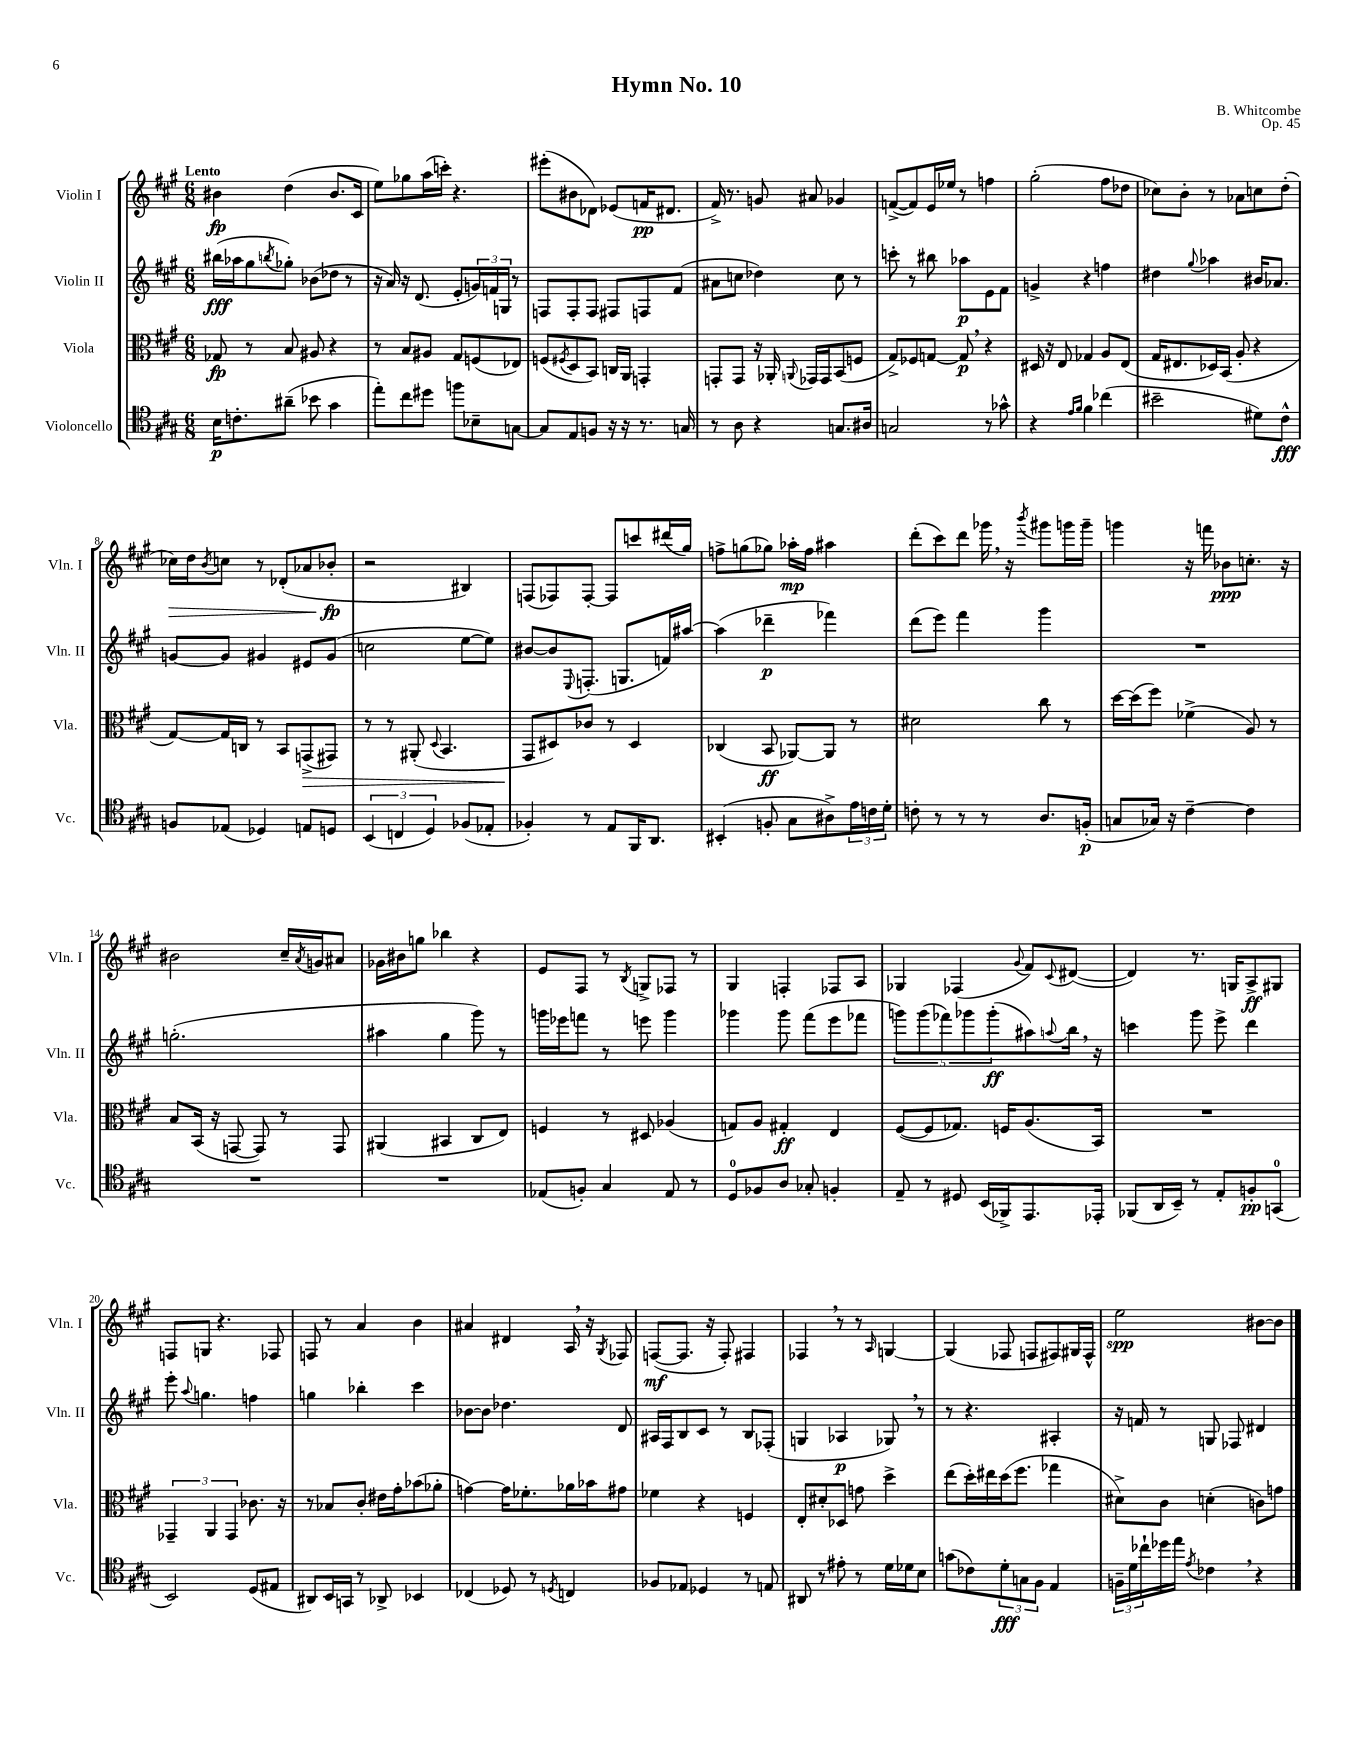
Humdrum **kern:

**kern	**dynam	**kern	**dynam	**kern	**dynam	**kern	**dynam
*part4	*part4	*part3	*part3	*part2	*part2	*part1	*part1
*staff4	*staff4	*staff3	*staff3	*staff2	*staff2	*staff1	*staff1
*I"Violoncello	*	*I"Viola	*	*I"Violin II	*	*I"Violin I	*
*I'Vc.	*	*I'Vla.	*	*I'Vln. II	*	*I'Vln. I	*
*clefC4	*	*clefC3	*	*clefG2	*	*clefG2	*
*k[f#c#g#]	*	*k[f#c#g#]	*	*k[f#c#g#]	*	*k[f#c#g#]	*
*M6/8	*	*M6/8	*	*M6/8	*	*M6/8	*
=1	=1	=1	=1	=1	=1	=1	=1
!	!	!	!	!	!	!LO:TX:a:B:t=Lento	!
16B\KL	p	8G-X/	fp	(16bb#X\LL	fff	4b#X\	fp
8.cn'\	.	.	.	16aa-X\J	.	.	.
.	.	8r	.	8gg#\	.	.	.
.	.	.	.	8qbbn/	.	.	.
(8a#X~\J	.	8B/	.	8gg-X'\J)	.	(4dd\	.
8b-X\	.	8A#X/	.	(8b-X\L	.	.	.
4g#\	.	4r	.	8dd-X\J	.	8.b#/L	.
.	.	.	.	8r	.	.	.
.	.	.	.	.	.	16c#/Jk	.
=2	=2	=2	=2	=2	=2	=2	=2
8ee'\L)	.	8r	.	16r	.	8ee\L)	.
.	.	.	.	16a/)	.	.	.
8cc#\	.	8B/L	.	16r	.	8gg-X\	.
.	.	.	.	(8.d/	.	.	.
8dd#X\J	.	8A#X/J	.	.	.	(16aa\L	.
.	.	.	.	.	.	16cccn'\JJ)	.
8ffn\L	.	8G#/L	.	8e'/L	.	4.r	.
8B-X~\	.	(8Fn/	.	24gn/L)	.	.	.
.	.	.	.	24fn/	.	.	.
.	.	.	.	24Gn/JJ	.	.	.
[8Gn\J	.	8E-X/J)	.	8r	.	.	.
=3	=3	=3	=3	=3	=3	=3	=3
8G/L]	.	(8Fn/L	.	8Fn/L	.	(8eee#X'\L	.
.	.	8qF#X/	.	.	.	.	.
8E/	.	8D/	.	8F'/	.	8b#X\	.
8Fn/J	.	8BB/J)	.	8F/J	.	8d-X\J)	.
16r	.	16Cn/LL	.	8F#X/L	.	(8e-X/L	.
16r	.	16AA/JJ	.	.	.	.	.
8.r	.	4GGn'/	.	8Fn/	.	16fn/K	pp
.	.	.	.	.	.	8.d#X/J	.
.	.	.	.	(8f#/J	.	.	.
16Gn/	.	.	.	.	.	.	.
=4	=4	=4	=4	=4	=4	=4	=4
8r	.	8GGn'/L	.	8a#X\L	.	16f#^/)	.
.	.	.	.	.	.	8.r	.
8A\	.	8GG/J	.	8ccn\J	.	.	.
4r	.	16r	.	4dd-X\)	.	8gn/	.
.	.	16AA-X'/	.	.	.	.	.
.	.	8qqAAn/	.	.	.	.	.
.	.	16GG-X/LL	.	.	.	8a#X/	.
.	.	16GG-/J	.	.	.	.	.
8.Gn/L	.	(8BB/	.	8cc\	.	4g-X/	.
.	.	8Fn/J	.	8r	.	.	.
16A#X/Jk	.	.	.	.	.	.	.
=5	=5	=5	=5	=5	=5	=5	=5
2Gn/	.	8G#^/L)	.	8cccn'\	.	([8fn^/L	.
.	.	8F-X/	.	8r	.	8f/])	.
.	.	[8Gn/J	.	8bb#X\	.	16e/L	.
.	.	.	.	.	.	16ee-X/JJ	.
.	.	8G,/]	p	8aa-X\L	p	8r	.
8r	.	4r	.	8e\	.	4ffn\	.
8g-X^^\	.	.	.	8f#\J	.	.	.
=6	=6	=6	=6	=6	=6	=6	=6
4r	.	16D#X/	.	4gn^/	.	(2gg#'\	.
.	.	16r	.	.	.	.	.
.	.	8E/	.	.	.	.	.
16qqe/LL	.	.	.	.	.	.	.
16qqf#/JJ	.	.	.	.	.	.	.
4f#\	.	4G-X/	.	4r	.	.	.
(4cc-X\	.	8A/L	.	4ffn\	.	8ff#\L	.
.	.	(8E/J	.	.	.	8dd-X\J	.
=7	=7	=7	=7	=7	=7	=7	=7
2b#X~\	.	16G#/KL	.	4dd#X\	.	8cc-X\L)	.
.	.	8.E#X/	.	.	.	.	.
.	.	.	.	.	.	8b'\J	.
.	.	.	.	8qqgg#/	.	.	.
.	.	16D-X/L)	.	4aa-X\	.	8r	.
.	.	(16BB/JJ	.	.	.	.	.
.	.	8A'/	.	.	.	8a-X\L	.
8d#X\L)	.	4r	.	16b#X/KL	.	8ccn\	.
.	.	.	.	8.a-X/J	.	.	.
8c#^^\J	fff	.	.	.	.	(8dd'\J	.
!!LO:LB:g=z
=8	=8	=8	=8	=8	=8	=8	=8
!	!	!	!	!	!	!	!LO:HP:b
8Fn/L	.	[8G#/L)	.	[8gn/L	.	16cc-X\LL)	>
.	.	.	.	.	.	16dd\J	.
.	.	.	.	.	.	8qb/	.
(8E-X/J	.	16G#/L]	.	8g/J]	.	8ccn\J	.
.	.	16Cn/JJ	.	.	.	.	.
4D-X/)	.	8r	.	4g#X/	.	8r	.
.	.	8BB/L	.	.	.	(8d-X'/L	.
!	!	!	!LO:HP:b	!	!	!	!
8En/L	.	(8GGn^/	>	8e#X/L	.	8a-X/	.
8Dn/J	.	8GG#X/J)	.	(8g#/J	.	8b-X'/J	fp
.	.	.	.	.	.	.	]
=9	=9	=9	=9	=9	=9	=9	=9
(6BB/	.	8r	.	2ccn\	.	2r	.
.	.	8r	.	.	.	.	.
6Cn/	.	.	.	.	.	.	.
.	.	(8AA#X'/	.	.	.	.	.
6D/)	.	.	.	.	.	.	.
.	.	8qqD/	.	.	.	.	.
.	.	4.BB/	.	.	.	.	.
(8F-X/L	.	.	.	[8ee\L	.	4B#X/)	.
8E-X'/J	.	.	.	8ee\J])	.	.	.
=10	=10	=10	=10	=10	=10	=10	=10
4F-X'/)	.	8GG#/L	.	[8b#X/L	.	(8Fn/L	.
.	.	8D#X/)	]	8b#/]	.	8F-X/)	.
.	.	.	.	8qqE/	.	.	.
8r	.	8c-X/J	.	(8.Fn'/J	.	[8F-'/J	.
8E/L	.	8r	.	.	.	8F-/L]	.
.	.	.	.	8.Gn/L	.	.	.
16FF#/K	.	4D#/	.	.	.	8cccn/	.
8.AA/J	.	.	.	.	.	.	.
.	.	.	.	16fn/L)	.	(16ddd#X/L	.
.	.	.	.	[16aa#X/JJ	.	16gg#/JJ)	.
=11	=11	=11	=11	=11	=11	=11	=11
(4BB#X'/	.	(4C-X/	.	(4aa#\]	.	8ffn^\L	.
.	.	.	.	.	.	(8ggn\	.
8Fn'/	.	8BB/	ff	4ddd-X~\	p	8gg-X\J)	.
8G#\L	.	[8AA-X/L)	.	.	.	16aa-X'\LL	mp
.	.	.	.	.	.	16ff\JJ	.
8A#X^\)	.	8AA-/J]	.	4fff-X\)	.	4aa#X\	.
24e\L	.	8r	.	.	.	.	.
24cn\	.	.	.	.	.	.	.
24d'\JJ	.	.	.	.	.	.	.
=12	=12	=12	=12	=12	=12	=12	=12
8cn'\	.	2d#X\	.	(8ddd\L	.	(8ddd'\L	.
8r	.	.	.	8eee\J)	.	8ccc#\)	.
8r	.	.	.	4fff#\	.	8ddd\J	.
8r	.	.	.	.	.	16ggg-X,\	.
.	.	.	.	.	.	16r	.
.	.	.	.	.	.	8qbbb/	.
8.A/L	.	8cc#\	.	4ggg#\	.	8ggg#X\L	.
.	.	8r	.	.	.	16gggn\L	.
(16Fn'/Jk	p	.	.	.	.	16ggg~\JJ	.
=13	=13	=13	=13	=13	=13	=13	=13
8Gn/L	.	[16dd\LL	.	2.r	.	4gggn\	.
.	.	(16dd\J]	.	.	.	.	.
16G-X/Jk)	.	8ff#\J)	.	.	.	.	.
16r	.	.	.	.	.	.	.
[4c#~\	.	(4f-X^\	.	.	.	16r	.
.	.	.	.	.	.	16fffn\	.
.	.	.	.	.	.	8b-X\L	ppp
4c#\]	.	8A/)	.	.	.	8.ccn'\J	.
.	.	8r	.	.	.	.	.
.	.	.	.	.	.	16r	.
!!LO:LB:g=z
=14	=14	=14	=14	=14	=14	=14	=14
2.r	.	8B/L	.	(2.ggn'\	.	2b#X\	.
.	.	(16BB/Jk	.	.	.	.	.
.	.	16r	.	.	.	.	.
.	.	[8GGn/	.	.	.	.	.
.	.	8GG/])	.	.	.	.	.
.	.	8r	.	.	.	16cc#~/LL	.
.	.	.	.	.	.	8qa/	.
.	.	.	.	.	.	16gn/J	.
.	.	8GG/	.	.	.	8a#X/J	.
=15	=15	=15	=15	=15	=15	=15	=15
2.r	.	(4AA#X/	.	4aa#X\	.	16g-X\LL	.
.	.	.	.	.	.	16b#X\J	.
.	.	.	.	.	.	8ggn\J	.
.	.	4BB#X/	.	4gg#\	.	4bb-X\	.
.	.	8C#/L	.	8ggg#\)	.	4r	.
.	.	8E/J)	.	8r	.	.	.
=16	=16	=16	=16	=16	=16	=16	=16
(8E-X/L	.	4Fn/	.	16gggn\LL	.	8e/L	.
.	.	.	.	16eee-X\J	.	.	.
8Fn'/J)	.	.	.	8fffn\J	.	8F#/J	.
4G#/	.	8r	.	8r	.	8r	.
.	.	.	.	.	.	8qB/	.
.	.	8D#X/	.	8eeen\	.	8Gn^/L	.
8E-/	.	(4A-X/	.	4ggg\	.	8F-X/J	.
8r	.	.	.	.	.	8r	.
=17	=17	=17	=17	=17	=17	=17	=17
8D/L	.	8Gn/L)	.	4ggg-X\	.	4G#/	.
8F-X/	.	8A/J	.	.	.	.	.
8A/J	.	4G#X'/	ff	8ggg-\	.	4Fn'/	.
8G-X'/	.	.	.	(8fff#\L	.	.	.
4Fn'/	.	4E/	.	8eee\	.	8F-X/L	.
.	.	.	.	8fff-X\J	.	8A/J	.
=18	=18	=18	=18	=18	=18	=18	=18
8E~/	.	([8F#/L	.	10gggn\L)	.	4G-X/	.
.	.	.	.	(10ggg\	.	.	.
8r	.	8F#/]	.	.	.	.	.
.	.	.	.	10fff-X\)	.	.	.
8D#X/	.	8.G-X/J)	.	.	.	(4F-X/	.
.	.	.	.	10ggg-X\	.	.	.
(16BB/LL	.	.	.	.	.	.	.
.	.	.	.	(10ggg-'\	ff	.	.
16FF-X^/J)	.	16Fn/KL	.	.	.	.	.
.	.	.	.	.	.	8qqg#/	.
8.EE/	.	(8.A/	.	8aa#X\)	.	8f#/L)	.
.	.	.	.	8qqaan/	.	8qqc#/	.
.	.	.	.	16bb,\Jk	.	([8d#X/J	.
16EE-X'/Jk	.	16BB/Jk)	.	16r	.	.	.
=19	=19	=19	=19	=19	=19	=19	=19
(8FF-X/L	.	2.r	.	4cccn\	.	4d#/])	.
16AA/L	.	.	.	.	.	.	.
16BB~/JJ)	.	.	.	.	.	.	.
8r	.	.	.	8ggg#\	.	8.r	.
8E'/L	.	.	.	8eee^\	.	.	.
.	.	.	.	.	.	16Gn/KL	.
8Fn'/	pp	.	.	4ddd\	.	8A^/	ff
(8GGn/J	.	.	.	.	.	8G#X/J	.
!!LO:LB:g=z
=20	=20	=20	=20	=20	=20	=20	=20
2BB/)	.	6GG-X~/	.	8eee'\	.	8Fn/L	.
.	.	.	.	8qqaa/	.	.	.
.	.	.	.	4.ggn\	.	8Gn/J	.
.	.	6AA/	.	.	.	.	.
.	.	.	.	.	.	4.r	.
.	.	6GG-/	.	.	.	.	.
(8D/L	.	8.c-X\	.	4ffn\	.	.	.
8E#X/J	.	.	.	.	.	8F-X/	.
.	.	16r	.	.	.	.	.
=21	=21	=21	=21	=21	=21	=21	=21
8AA#X/L)	.	8r	.	4ggn\	.	8Fn/	.
16BB/L	.	8B-X/L	.	.	.	8r	.
16GGn/JJ	.	.	.	.	.	.	.
8r	.	8c#'/J	.	4bb-X'\	.	4a/	.
8AA-X^/	.	16e#X\LL	.	.	.	.	.
.	.	16g#'\J	.	.	.	.	.
4BB-X/	.	(8b-X\	.	4ccc#\	.	4b\	.
.	.	8a-X'\J	.	.	.	.	.
=22	=22	=22	=22	=22	=22	=22	=22
(4C-X/	.	[4gn\)	.	[8b-X\L	.	4a#X/	.
.	.	.	.	8b-\J]	.	.	.
8D-X/)	.	16g\KL]	.	4.dd-X\	.	4d#X/	.
.	.	8.f-X'\	.	.	.	.	.
8r	.	.	.	.	.	.	.
8qDn/	.	.	.	.	.	.	.
4Cn/	.	16a-X\L	.	.	.	16A,/	.
.	.	16b-X\J	.	.	.	16r	.
.	.	.	.	.	.	8qG#/	.
.	.	8g#X\J	.	8d/	.	8F-X/	.
=23	=23	=23	=23	=23	=23	=23	=23
8F-X/L	.	4f-X\	.	16A#X/LL	.	([8Fn/L	mf
.	.	.	.	16F#/J	.	.	.
8E-X/J	.	.	.	8B/	.	8.F/J]	.
4D-X/	.	4r	.	8c#/J	.	.	.
.	.	.	.	.	.	16r	.
.	.	.	.	8r	.	8F'/)	.
8r	.	4Fn/	.	8B/L	.	4F#X/	.
8En/	.	.	.	(8F-X'/J	.	.	.
=24	=24	=24	=24	=24	=24	=24	=24
8AA#X/	.	8E'/L	.	4Gn/	.	4F-X,/	.
8r	.	8d#X'/	.	.	.	.	.
8e#X'\	.	8D-X/J	.	4A-X/	p	8r	.
8r	.	8gn\	.	.	.	8r	.
.	.	.	.	.	.	16qqA/	.
16d\LL	.	4dd^\	.	8G-X,/)	.	[4Gn/	.
16d-X\J	.	.	.	.	.	.	.
8B\J	.	.	.	8r	.	.	.
=25	=25	=25	=25	=25	=25	=25	=25
(8gn\L	.	(8ee\L	.	8r	.	(4G/]	.
8c-X\)	.	16dd'\L)	.	4.r	.	.	.
.	.	16ee#X\	.	.	.	.	.
12d'\	fff	(16dd\J	.	.	.	8F-X/	.
.	.	8.ff#\J	.	.	.	.	.
12Gn\	.	.	.	.	.	.	.
.	.	.	.	.	.	8Fn/L	.
12F#\J	.	.	.	.	.	.	.
4E/	.	4gg-X\	.	4A#X'/	.	8F#X/)	.
.	.	.	.	.	.	16G#X/L	.
.	.	.	.	.	.	16F#^^/JJ	.
=26	=26	=26	=26	=26	=26	=26	=26
24Fn~\LL	.	8d#X^\L)	.	16r	.	2ee\	spp
24d\	.	.	.	.	.	.	.
.	.	.	.	16fn/	.	.	.
24cc-X`\	.	.	.	.	.	.	.
16dd-X\	.	8c#\J	.	8r	.	.	.
16ee\JJ	.	.	.	.	.	.	.
8qe/	.	.	.	.	.	.	.
4c-X,\	.	(4dn'\	.	8Gn/	.	.	.
.	.	.	.	8F-X/	.	.	.
4r	.	8cn\L)	.	4d#X/	.	[8b#X\L	.
.	.	8gn\J	.	.	.	8b#\J]	.
==	==	==	==	==	==	==	==
*-	*-	*-	*-	*-	*-	*-	*-
